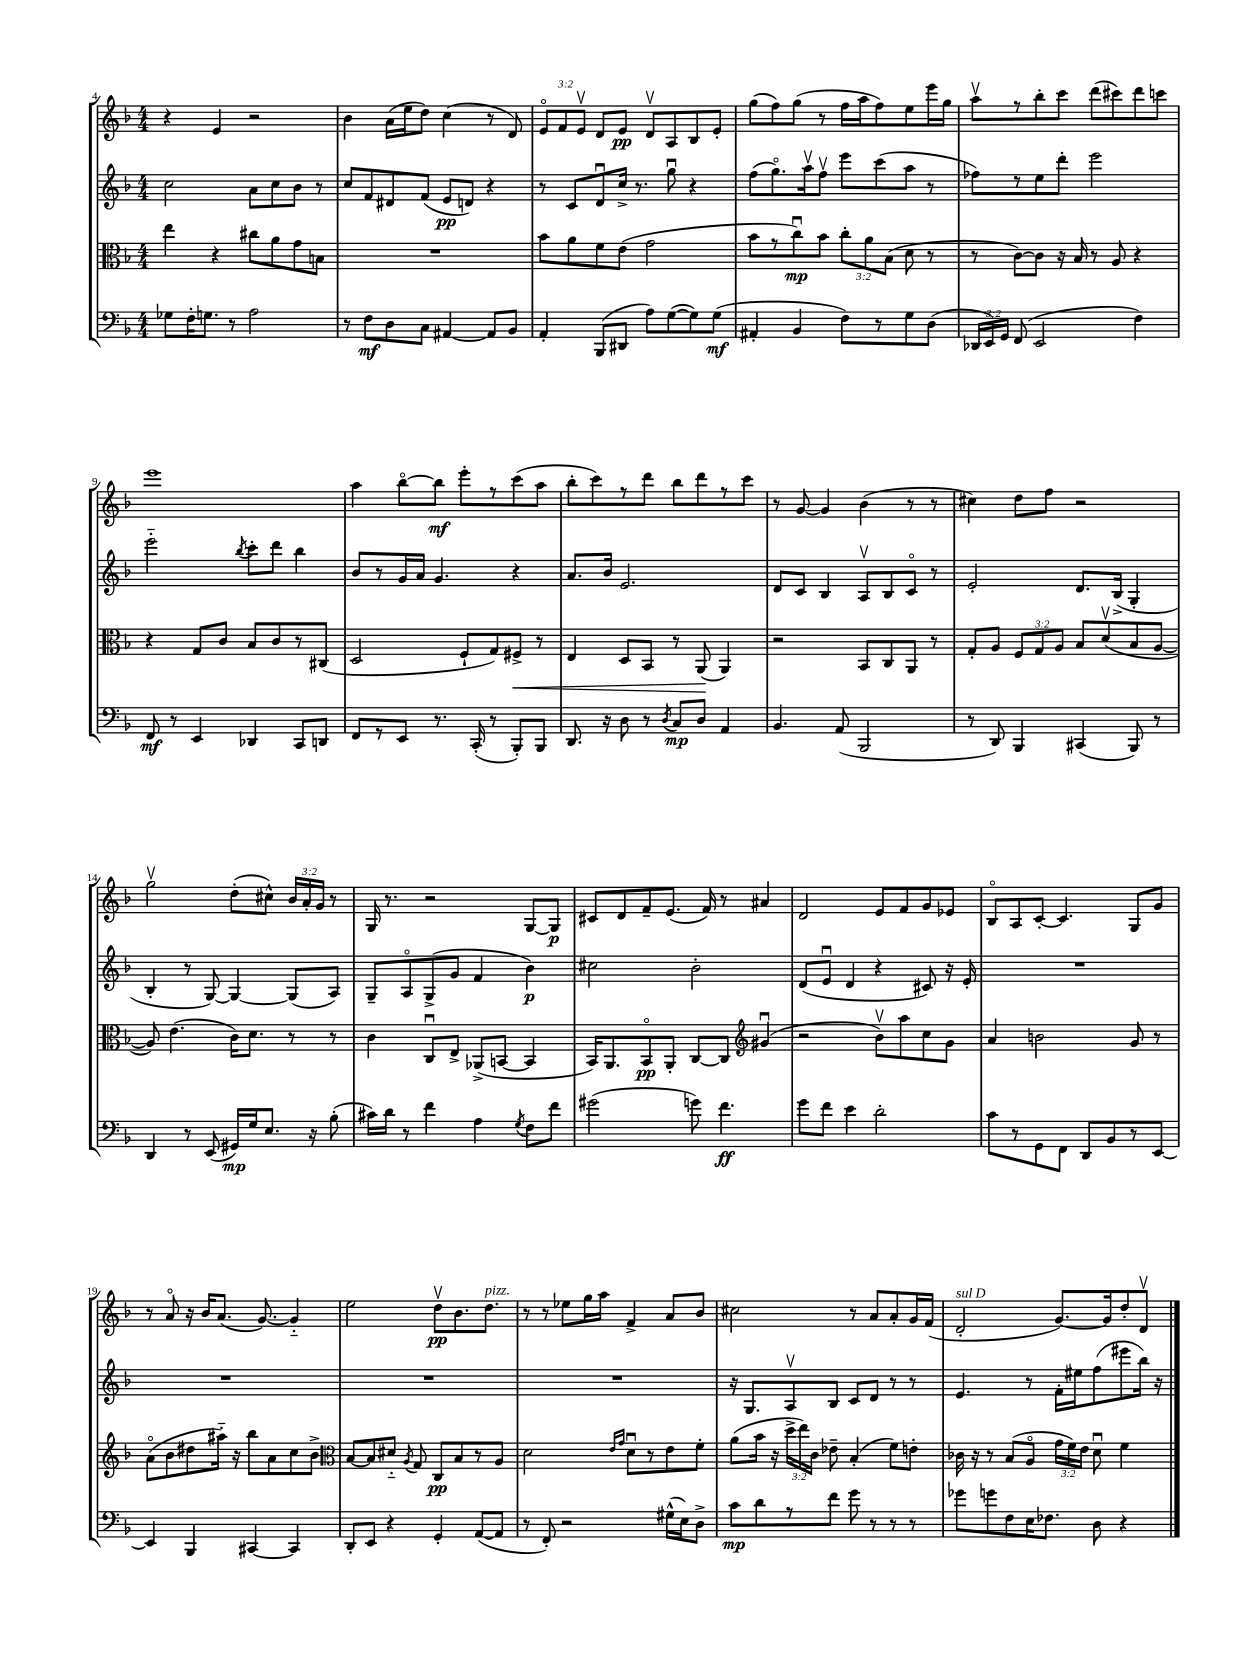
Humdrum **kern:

**kern	**dynam	**kern	**dynam	**kern	**dynam	**kern	**dynam
*part4	*part4	*part3	*part3	*part2	*part2	*part1	*part1
*staff4	*staff4	*staff3	*staff3	*staff2	*staff2	*staff1	*staff1
*clefF4	*	*clefC3	*	*clefG2	*	*clefG2	*
*k[b-]	*	*k[b-]	*	*k[b-]	*	*k[b-]	*
*M4/4	*	*M4/4	*	*M4/4	*	*M4/4	*
=4	=4	=4	=4	=4	=4	=4	=4
8G-X\L	.	4ee\	.	2cc\	.	4r	.
16F'\K	.	.	.	.	.	.	.
8.Gn\J	.	.	.	.	.	.	.
.	.	4r	.	.	.	4e/	.
8r	.	.	.	.	.	.	.
2A\	.	8cc#X\L	.	8a\L	.	2r	.
.	.	8a\	.	8cc\	.	.	.
.	.	8g\	.	8b-\J	.	.	.
.	.	8Bn\J	.	8r	.	.	.
=5	=5	=5	=5	=5	=5	=5	=5
8r	.	1r	.	8cc/L	.	4b-\	.
8F\L	mf	.	.	8f/	.	.	.
8D\	.	.	.	8d#X/	.	(16a\LL	.
.	.	.	.	.	.	16ee\J	.
8C\J	.	.	.	(8f/J	.	8dd\J)	.
[4AA#X/	.	.	.	8e/L	pp	(4cc\	.
.	.	.	.	8dn/J)	.	.	.
8AA#/L]	.	.	.	4r	.	8r	.
8BB-/J	.	.	.	.	.	8d/)	.
=6	=6	=6	=6	=6	=6	=6	=6
4AA'/	.	8b-\L	.	8r	.	12e/L	.
.	.	.	.	.	.	12f/	.
.	.	8a\	.	8c/L	.	.	.
.	.	.	.	.	.	12ev/J	.
(8BBB-/L	.	8f\	.	8du/	.	8d/L	.
8DD#X/J	.	(8e\J	.	16cc^/Jk	.	8e/J	pp
.	.	.	.	8.r	.	.	.
8A\L)	.	2g\	.	.	.	8dv/L	.
([8G\	.	.	.	8ggu\	.	8A/	.
8G\])	.	.	.	4r	.	8B-/	.
(8G\J	mf	.	.	.	.	8e'/J	.
=7	=7	=7	=7	=7	=7	=7	=7
4AA#X'/	.	8b-\L	.	(8ff\L	.	(8gg\L	.
.	.	8r	.	8.gg\)	.	8ff\)	.
4BB-/	.	8ccu\)	mp	.	.	(8gg\J	.
.	.	.	.	16aav\k	.	.	.
.	.	8b-\J	.	8ffv\J	.	8r	.
8F\L)	.	12cc'\L	.	8eee\L	.	16ff\LL	.
.	.	.	.	.	.	16aa\J	.
.	.	12a\	.	.	.	.	.
8r	.	.	.	(8ccc\	.	8ff\)	.
.	.	(12B-\J	.	.	.	.	.
8G\	.	8d\	.	8aa\J	.	8ee\	.
(8D\J	.	8r	.	8r	.	16eee\L	.
.	.	.	.	.	.	16gg\JJ	.
=8	=8	=8	=8	=8	=8	=8	=8
24DD-X/LL	.	8r	.	8ff-X\L)	.	8aav\L	.
24EE/)	.	.	.	.	.	.	.
24GG/JJ	.	.	.	.	.	.	.
(8FF/	.	[8c\L)	.	8r	.	8r	.
2EE/	.	8c\J]	.	8ee\	.	8bb-'\	.
.	.	16r	.	8ddd'\J	.	8ccc\J	.
.	.	16B-/	.	.	.	.	.
.	.	8r	.	2eee\	.	(8ddd\L	.
.	.	8A/	.	.	.	8ccc#X\)	.
4F\)	.	4r	.	.	.	8ddd\	.
.	.	.	.	.	.	8cccn\J	.
!!LO:LB:g=z
=9	=9	=9	=9	=9	=9	=9	=9
8FF/	mf	4r	.	2eee\	.	1eee	.
8r	.	.	.	.	.	.	.
4EE/	.	8G/L	.	.	.	.	.
.	.	8c/J	.	.	.	.	.
.	.	.	.	8qbb-/	.	.	.
4DD-X/	.	8B-/L	.	8ccc'\L	.	.	.
.	.	8c/	.	8ddd\J	.	.	.
8CC/L	.	8r	.	4bb-\	.	.	.
8DDn/J	.	(8C#X/J	.	.	.	.	.
=10	=10	=10	=10	=10	=10	=10	=10
8FF/L	.	2D/	.	8b-/L	.	4aa\	.
8r	.	.	.	8r	.	.	.
8EE/J	.	.	.	16g/L	.	[8bb-\L	.
.	.	.	.	16a/JJ	.	.	.
8.r	.	.	.	4.g/	.	8bb-\J]	mf
.	.	8F`/L	.	.	.	8eee'\L	.
(16CC'/	.	.	.	.	.	.	.
8r	.	8G/)	.	.	.	8r	.
!	!	!	!LO:HP:b	!	!	!	!
8BBB-'/L)	.	8F#X^/J	<	4r	.	(8ccc\	.
8BBB-/J	.	8r	.	.	.	8aa\J	.
=11	=11	=11	=11	=11	=11	=11	=11
8.DD/	.	4E/	.	8.a/L	.	8bb-'\L	.
.	.	.	.	.	.	8ccc\)	.
16r	.	.	.	16b-/Jk	.	.	.
8D\	.	8D/L	.	2.e/	.	8r	.
8r	.	8BB-/J	.	.	.	8ddd\J	.
8qD/	.	.	.	.	.	.	.
8C/L	mp	8r	.	.	.	8bb-\L	.
8D/J	.	(8AA/	.	.	.	8ddd\	.
4AA/	.	4AA/)	[	.	.	8r	.
.	.	.	.	.	.	8ccc\J	.
=12	=12	=12	=12	=12	=12	=12	=12
4.BB-/	.	2r	.	8d/L	.	8r	.
.	.	.	.	8c/J	.	[8g/	.
.	.	.	.	4B-/	.	4g/]	.
(8AA/	.	.	.	.	.	.	.
2BBB-/	.	8BB-/L	.	8Av/L	.	(4b-\	.
.	.	8C/	.	8B-/	.	.	.
.	.	8AA/J	.	8c/J	.	8r	.
.	.	8r	.	8r	.	8r	.
=13	=13	=13	=13	=13	=13	=13	=13
8r	.	8G'/L	.	2e'/	.	4cc#X\)	.
8DD/)	.	8A/J	.	.	.	.	.
4BBB-/	.	12F/L	.	.	.	8dd\L	.
.	.	12G/	.	.	.	.	.
.	.	.	.	.	.	8ff\J	.
.	.	12A/J	.	.	.	.	.
(4CC#X/	.	8B-/L	.	8.d/L	.	2r	.
.	.	(8dv/	.	.	.	.	.
.	.	.	.	(16B-^/Jk	.	.	.
8BBB-/)	.	8B-/	.	4G'/	.	.	.
8r	.	[8A/J	.	.	.	.	.
!!LO:LB:g=z
=14	=14	=14	=14	=14	=14	=14	=14
4DD/	.	8A/])	.	4B-'/	.	2ggv\	.
.	.	(4.e\	.	.	.	.	.
8r	.	.	.	8r	.	.	.
(8EE/	.	.	.	[8G/)	.	.	.
16GG#X/LL)	mp	16c\KL)	.	4G/_	.	(8dd'\L	.
16G/J	.	8.d\J	.	.	.	.	.
8.E/J	.	.	.	.	.	8cc#X^^\J)	.
.	.	8r	.	(8G/L]	.	24b-/LL	.
.	.	.	.	.	.	24a'/	.
16r	.	.	.	.	.	.	.
.	.	.	.	.	.	24g/JJ	.
(8B-'\	.	8r	.	8A/J)	.	8r	.
=15	=15	=15	=15	=15	=15	=15	=15
16c#X\LL)	.	4c\	.	8G~/L	.	16G/	.
16d\JJ	.	.	.	.	.	8.r	.
8r	.	.	.	8A/	.	.	.
4f\	.	8Cu/L	.	(8G^/	.	2r	.
.	.	8E^/J	.	8g/J	.	.	.
4A\	.	(8AA-X^/L	.	4f/	.	.	.
.	.	[8BBn/J	.	.	.	.	.
8qG/	.	.	.	.	.	.	.
8F\L	.	4BB/]	.	4b-\)	p	[8G/L	.
8f\J	.	.	.	.	.	8G/J]	p
=16	=16	=16	=16	=16	=16	=16	=16
(2g#X\	.	16BB-/KL)	.	2cc#X\	.	8c#X/L	.
.	.	8.AA/	.	.	.	.	.
.	.	.	.	.	.	8d/	.
.	.	8BB-/	pp	.	.	8f~/	.
.	.	8AA'/J	.	.	.	(8.e/J	.
8gn\)	.	[8C/L	.	2b-'\	.	.	.
.	.	.	.	.	.	16f/)	.
4.f\	ff	8C/J]	.	.	.	8r	.
*	*	*clefG2	*	*	*	*	*
.	.	(4g#Xu/	.	.	.	4a#X/	.
=17	=17	=17	=17	=17	=17	=17	=17
8g\L	.	2r	.	(8d/L	.	2d/	.
8f\J	.	.	.	8eu/J	.	.	.
4e\	.	.	.	4d/	.	.	.
2d'\	.	8b-v\L)	.	4r	.	8e/L	.
.	.	8aa\	.	.	.	8f/	.
.	.	8cc\	.	8c#X/)	.	8g/	.
.	.	8g\J	.	16r	.	8e-X/J	.
.	.	.	.	16e'/	.	.	.
=18	=18	=18	=18	=18	=18	=18	=18
8c\L	.	4a/	.	1r	.	8B-/L	.
8r	.	.	.	.	.	8A/	.
8GG\	.	2bn\	.	.	.	[8c'/J	.
8FF\J	.	.	.	.	.	4.c/]	.
8DD/L	.	.	.	.	.	.	.
8BB-/	.	.	.	.	.	.	.
8r	.	8g/	.	.	.	8G/L	.
[8EE/J	.	8r	.	.	.	8g/J	.
!!LO:LB:g=z
=19	=19	=19	=19	=19	=19	=19	=19
4EE/]	.	(8a\L	.	1r	.	8r	.
.	.	8b-\	.	.	.	8a/	.
4BBB-/	.	8dd#X\	.	.	.	16r	.
.	.	.	.	.	.	16b-/KL	.
.	.	16aa#X\Jk)	.	.	.	(8.a/J	.
.	.	16r	.	.	.	.	.
[4CC#X/	.	8bb-\L	.	.	.	.	.
.	.	.	.	.	.	[8.g/)	.
.	.	8a\	.	.	.	.	.
4CC#/]	.	8cc\	.	.	.	4g/]	.
.	.	8b-^\J	.	.	.	.	.
=20	=20	=20	=20	=20	=20	=20	=20
*	*	*clefC3	*	*	*	*	*
8DD'/L	.	[8B-/L	.	1r	.	2ee\	.
8EE/J	.	8B-/]	.	.	.	.	.
4r	.	8d#X/J	.	.	.	.	.
.	.	8qA/	.	.	.	.	.
.	.	8G/	.	.	.	.	.
4GG'/	.	8C/L	pp	.	.	8ddv\L	pp
.	.	8B-/	.	.	.	8.b-\	.
([8AA/L	.	8r	.	.	.	.	.
!	!	!	!	!	!	!LO:TX:a:i:t=pizz.	!
.	.	.	.	.	.	8.dd\J	.
8AA/J]	.	8A/J	.	.	.	.	.
=21	=21	=21	=21	=21	=21	=21	=21
8r	.	2d\	.	1r	.	8r	.
8FF'/)	.	.	.	.	.	8r	.
2r	.	.	.	.	.	8ee-X\L	.
.	.	.	.	.	.	16gg\L	.
.	.	.	.	.	.	16aa\JJ	.
.	.	16qqe/LL	.	.	.	.	.
.	.	16qqg/JJ	.	.	.	.	.
.	.	8du\L	.	.	.	4f^/	.
.	.	8r	.	.	.	.	.
(16G#X^^\LL	.	8e\	.	.	.	8a/L	.
16E\J)	.	.	.	.	.	.	.
8D^\J	.	8f'\J	.	.	.	8b-/J	.
=22	=22	=22	=22	=22	=22	=22	=22
8c\L	mp	(8a\L	.	16r	.	2cc#X\	.
.	.	.	.	8.G/L	.	.	.
8d\	.	16b-\Jk	.	.	.	.	.
.	.	16r	.	.	.	.	.
8r	.	24dd^\LL	.	8Av/	.	.	.
.	.	24ee\)	.	.	.	.	.
.	.	24c\JJ	.	.	.	.	.
8f\J	.	8e-X~\	.	8B-/J	.	.	.
8g\	.	(4B-'/	.	8c/L	.	8r	.
8r	.	.	.	8d/J	.	8a/L	.
8r	.	8f\L)	.	8r	.	8a'/	.
8r	.	8en'\J	.	8r	.	16g/L	.
.	.	.	.	.	.	(16f/JJ	.
=23	=23	=23	=23	=23	=23	=23	=23
!	!	!	!	!	!	!LO:TX:a:i:t=sul D	!
8g-X\L	.	16c-X\	.	4.e/	.	2d'/	.
.	.	16r	.	.	.	.	.
8gn\	.	8r	.	.	.	.	.
8F\	.	(8B-/L	.	.	.	.	.
16E\K	.	8A/J	.	8r	.	.	.
8.F-X\J	.	.	.	.	.	.	.
.	.	24g\LL	.	16f'\LL	.	[8.g/L)	.
.	.	24f\)	.	.	.	.	.
.	.	.	.	16ee#X\J	.	.	.
.	.	24e\JJ	.	.	.	.	.
8D\	.	8du\	.	(8ff\	.	.	.
.	.	.	.	.	.	16g/k]	.
4r	.	4f\	.	8eee#X\	.	8dd'/	.
.	.	.	.	16bb-\Jk)	.	8dv/J	.
.	.	.	.	16r	.	.	.
==	==	==	==	==	==	==	==
*-	*-	*-	*-	*-	*-	*-	*-
